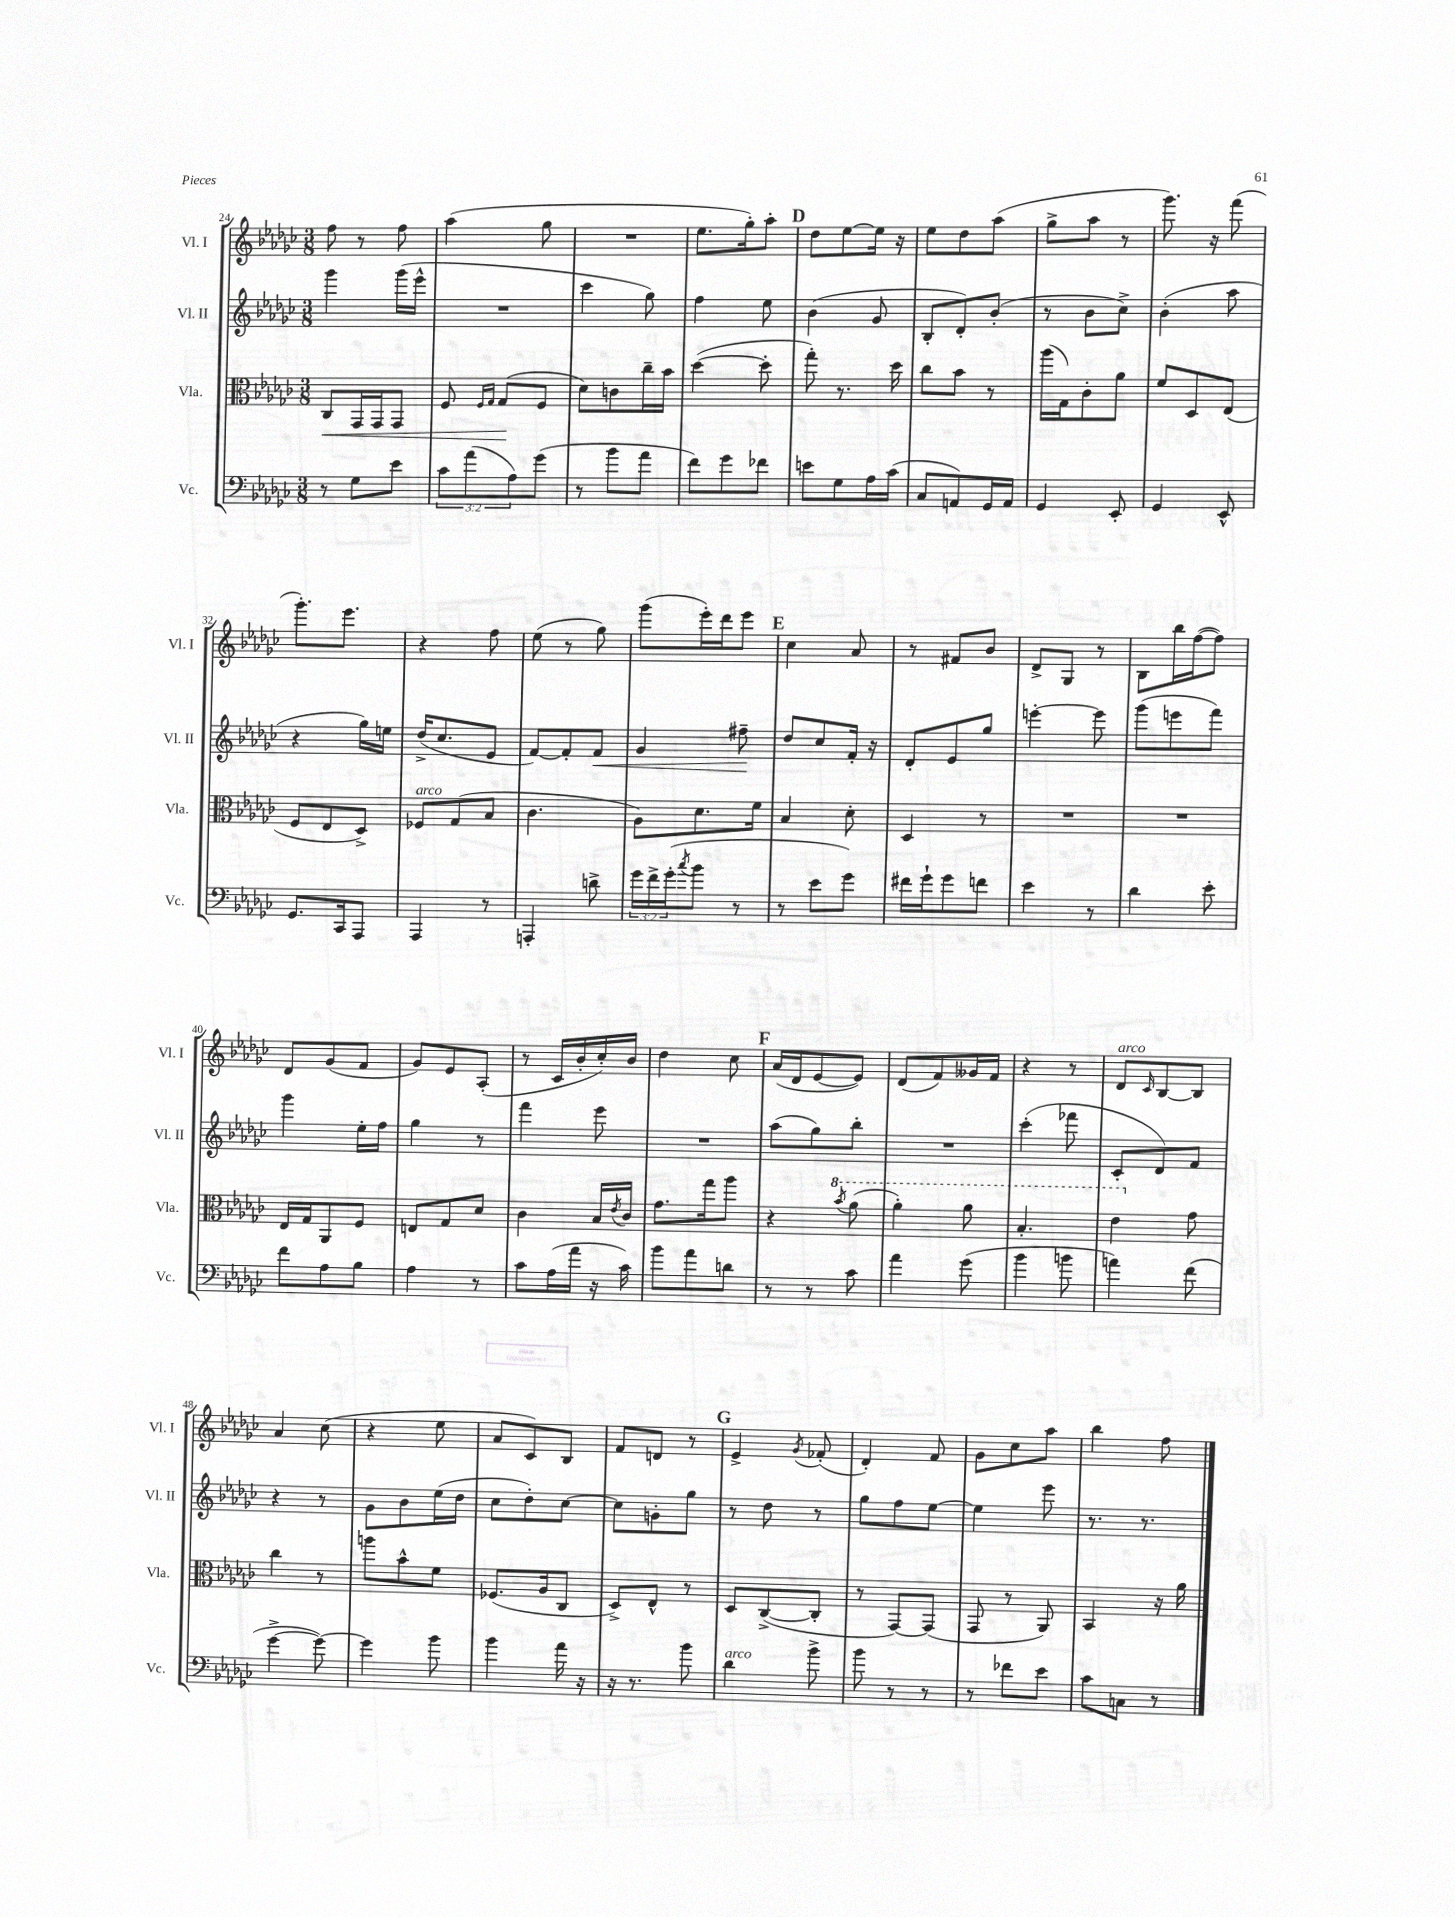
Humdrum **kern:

**kern	**kern	**kern	**kern
*staff4	*staff3	*staff2	*staff1
*clefF4	*clefC3	*clefG2	*clefG2
*k[b-e-a-d-g-c-]	*k[b-e-a-d-g-c-]	*k[b-e-a-d-g-c-]	*k[b-e-a-d-g-c-]
*M3/8	*M3/8	*M3/8	*M3/8
8r	8C-	4ggg-	8ff
8G-	16GG-	.	8r
.	16GG-	.	.
8e-	8GG-	(16ggg-	8ff
.	.	16eee-^^	.
=	=	=	=
12c-	8F	4.r	(4aa-
(12a-	.	.	.
.	16qqF	.	.
.	16qqG-	.	.
.	(8G-	.	.
12A-)	.	.	.
(8g-	8F	.	8gg-
=	=	=	=
8r	8d-)	4ccc-	4.r
8b-	8c	.	.
8a-	16cc-~	8gg-)	.
.	16b-	.	.
=	=	=	=
8f)	([4dd-	4ff	8.ee-
8g-	.	.	.
.	.	.	16gg-')
8f-	8dd-']	8ee-	8aa-'
=	=	=	=
8e	8gg-')	(4b-	8dd-
8G-	8.r	.	[8ee-
16A-	.	8g-	16ee-]
(16c-	16dd-	.	16r
=	=	=	=
8C-	8cc-	8B-'	8ee-
8AA)	8b-	8d-')	8dd-
16GG-	8r	(8b-'	(8aa-
16AA	.	.	.
=	=	=	=
4GG-	(16aa-	8r	8gg-^
.	16G-)	.	.
.	8c-'	8b-	8aa-
8EE-'	8a-	8cc-^)	8r
=	=	=	=
4GG-	8f	(4b-'	8.ggg-)
.	8D-	.	.
.	.	.	16r
8EE-^^	(8E-	8aa-	(8fff
=	=	=	=
8.GG-	8F	4r	8.ggg-')
.	8E-	.	.
16CC-	.	.	8.eee-
8AAA-	8D-^)	16gg-)	.
.	.	16ee	.
=	=	=	=
4AAA-	8F-	(16dd-^	4r
.	.	8.cc-	.
.	(8G-	.	.
8r	8B-	8e-	8ff
=	=	=	=
4AAA'	4.c-	[8f)	(8ee-
.	.	8f']	8r
8d^	.	8f	8gg-)
=	=	=	=
24g-	8A-)	4g-	(8ggg-
24f^	.	.	.
(24g-'	.	.	.
8qcc-	.	.	.
8b-	8.d-	.	16eee-')
.	.	.	16ddd-
8r	.	8ff#~	8eee-
.	16f	.	.
=	=	=	=
8r	4B-	8dd-	4cc-
8e-	.	8cc-	.
8g-)	8d-'	16f'	8a-
.	.	16r	.
=	=	=	=
16f#	4D-	8d-'	8r
16g-`	.	.	.
8g-	.	8e-	8f#
8f	8r	8gg-	8b-
=	=	=	=
4e-	4.r	[4eee'	8d-^
.	.	.	8G-
8r	.	8eee]	8r
=	=	=	=
4d-	4.r	(8ggg-	8B-
.	.	8eee	16bb-
.	.	.	([16ff
8e-'	.	8fff)	8ff])
=	=	=	=
8f	16E-	4ggg-	8d-
.	16G-	.	.
8A-	8AA-	.	(8g-
8B-	8F	16ee-'	8f
.	.	16ff	.
=	=	=	=
4A-	8E	4gg-	8g-)
.	8G-	.	8e-
8r	8d-	8r	(8A-'
=	=	=	=
8c-	4c-	4fff	8r
(16A-	.	.	16c-
16a-	.	.	16b-'
16r	16B-	8eee-	16cc-')
.	8qe-	.	.
16c-)	16c-	.	16b-
=	=	=	=
8b-	8.g-	4.r	4dd-
8a-	.	.	.
.	16gg-	.	.
8d	8aa-	.	8cc-
=	=	=	=
8r	4r	(8aa-	(16a-
.	.	.	16d-
8r	.	8gg-)	[8e-
.	8qbb-	.	.
8c-	(8aa-	8bb-'	8e-])
=	=	=	=
4a-	4aa-')	4.r	(8d-
.	.	.	8f)
(8g-	8aa-	.	16g--
.	.	.	16f
=	=	=	=
4b-	4.b-'	(4ccc-'	4r
8b	.	8fff-	8r
=	=	=	=
4a)	4ee-	8c-'	8d-
.	.	.	16qqc-
.	.	8d-)	[8B-
(8f	8g-	8f	8B-]
=	=	=	=
[4g-^	4cc-	4r	4a-
8g-_)	8r	8r	(8cc-
=	=	=	=
4g-]	8aa	8g-	4r
.	8b-^^	8b-	.
8b-	8f	(16ee-	8ee-
.	.	16dd-	.
=	=	=	=
4b-	(8.F-	8cc-	8a-
.	.	8dd-')	8c-)
.	16A-	.	.
16a-	8C-	[8cc-	8B-
16r	.	.	.
=	=	=	=
16r	8D-^)	8cc-]	8f
8.r	.	.	.
.	8E-^^	8g'	8d
8b-	8r	8gg-	8r
=	=	=	=
4d-	8D-	8r	4e-^
.	([8C-^	8dd-	.
.	.	.	8qg-
8b-^	8C-']	8r	(8f-'
=	=	=	=
8b-	8r	8gg-	4d-')
8r	[8GG-)	8ff	.
8r	(8GG-]	[8ee-	8f
=	=	=	=
8r	8GG-	4ee-]	8g-
8f-	8r	.	8cc-
8e-	8AA-)	8eee-	8aa-
=	=	=	=
8c-	4BB-	8.r	4bb-
8C	.	.	.
.	.	8.r	.
8r	16r	.	8ff
.	16a-	.	.
==	==	==	==
*-	*-	*-	*-
